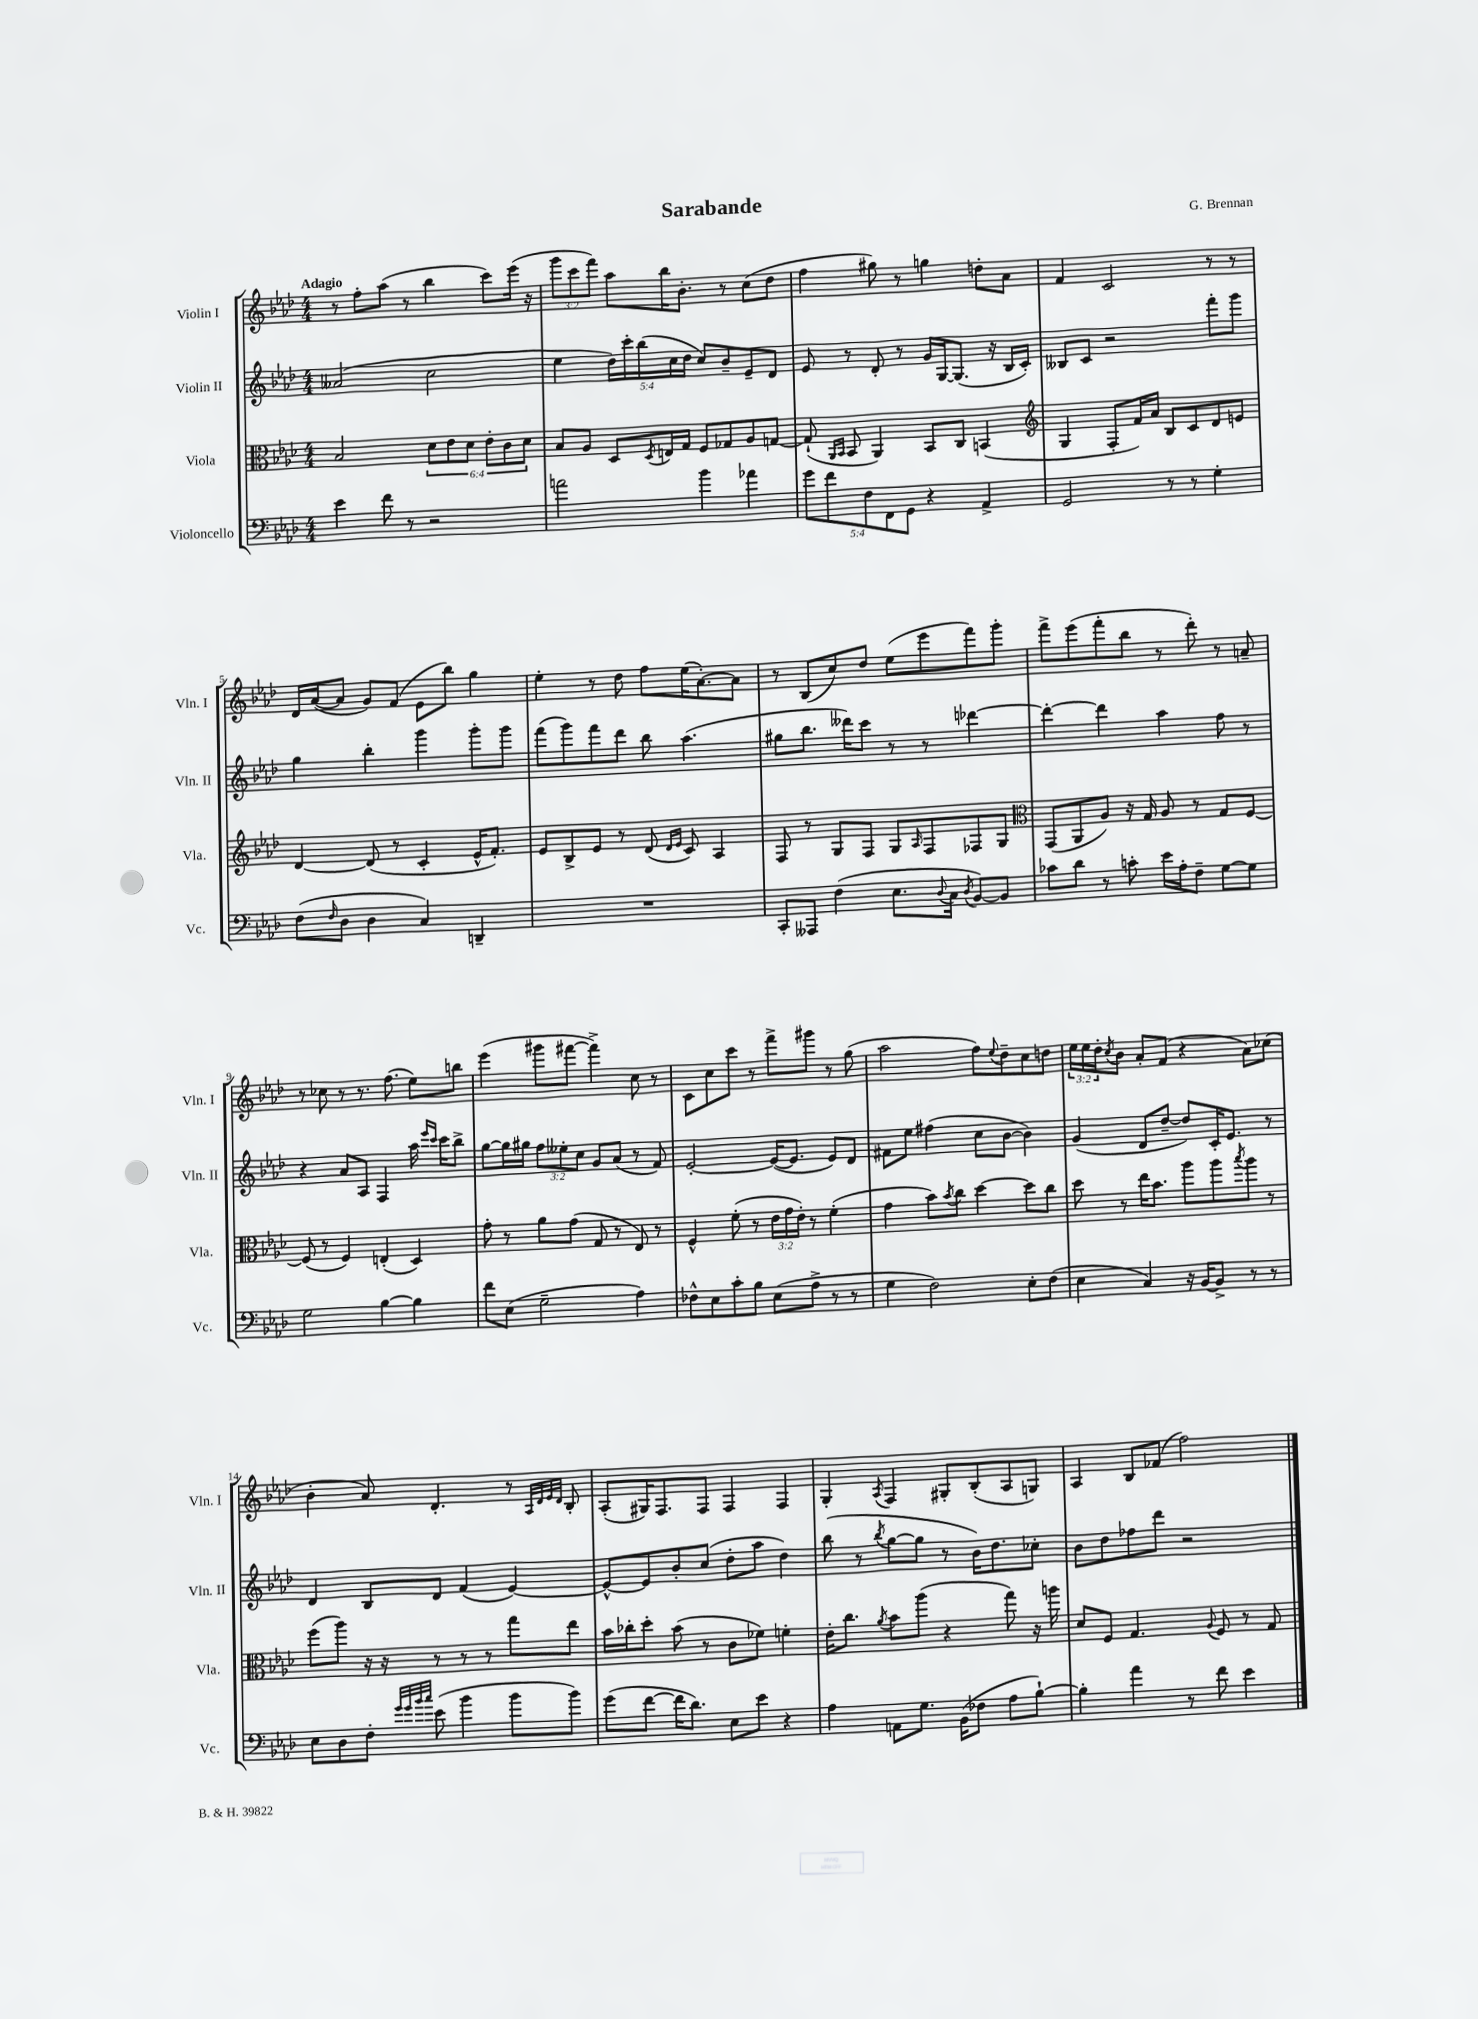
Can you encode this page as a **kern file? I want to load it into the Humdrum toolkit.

**kern	**kern	**kern	**kern
*staff4	*staff3	*staff2	*staff1
*clefF4	*clefC3	*clefG2	*clefG2
*k[b-e-a-d-]	*k[b-e-a-d-]	*k[b-e-a-d-]	*k[b-e-a-d-]
*M4/4	*M4/4	*M4/4	*M4/4
4e-	2B-	(2a--	8r
.	.	.	8ff'
8f	.	.	(8aa-
8r	.	.	8r
2r	12d-	2cc	4bb-
.	12e-	.	.
.	12d-	.	.
.	12e-'	.	8ccc)
.	12c	.	.
.	.	.	(16eee-
.	12d-	.	.
.	.	.	16r
=	=	=	=
2a	8B-	4ee-	12ggg
.	.	.	12ccc
.	8A-	.	.
.	.	.	12fff)
.	8D-	20dd-)	8aa-
.	.	20ccc'	.
.	.	(20bb-	.
.	8qD-	.	.
.	16E	.	16bb-
.	.	20cc	.
.	16G	.	8.b-'
.	.	20dd-	.
4b-	8F	8cc)	.
.	8G-	8b-~	8r
4a-	8A-	8e-~	(8cc
.	[8G	8d-	8dd-
=	=	=	=
10g	(8G`]	8e-	4ff
10f	.	.	.
.	16qqAA-	.	.
.	16qqBB-	.	.
.	8BB-	8r	.
10F	.	.	.
.	4AA-)	8d-'	8gg#)
10FF	.	.	.
.	.	8r	8r
10GG	.	.	.
4r	8BB-	16g	4gg
.	.	[16G	.
.	8C	(8.G]	.
4AA-^	(4BB	.	8dd'
.	.	16r	.
.	.	16B-	8a-
.	.	16c')	.
=	=	=	=
*	*clefG2	*	*
2GG	4G	8B--	4f
.	.	8c	.
.	8F'	2r	2c
.	16f)	.	.
.	16a-	.	.
8r	8B-	.	.
8r	8c	.	.
4G'	8d-	8fff'	8r
.	8e	8ggg	8r
=	=	=	=
(8F	[4d-	4gg	16d-
.	.	.	([16a-
16qqF	.	.	.
8D-	.	.	8a-]
4D-	(8d-]	4bb-'	8g)
.	8r	.	(8f
4C)	4c'	4ggg	8e-
.	.	.	8bb-)
4DD~	16e-^^	8ggg'	4gg
.	8.f')	.	.
.	.	8ggg	.
=	=	=	=
1r	8e-	(8fff	4ee-'
.	8B-^	8ggg)	.
.	8e-	8fff	8r
.	8r	8ddd-	8dd-
.	(8d-	8bb-	8ff
.	16qqd-	.	.
.	16qqe-	.	.
.	8c)	(4.aa-	(16ee-
.	.	.	[8.a-')
.	4A-	.	.
.	.	.	8a-]
=	=	=	=
8CC'	8F	8gg#	8r
8AAA--	8r	8.bb-	(8B-
(4F	8G	.	8cc)
.	.	16ddd--)	.
.	8F	8ccc	8dd-
8.E-	8G	8r	(8ee-
.	16qqA-	.	.
.	8F	8r	8eee-
8qqD-	.	.	.
16C	.	.	.
8qD-	.	.	.
[8BB-)	8F-	[4ddd-	8fff)
8BB-]	8G	.	8ggg'
=	=	=	=
*	*clefC3	*	*
8c-	(8GG	4ddd-'_	8fff^
8d-	8AA-	.	(8eee-
8r	8A-)	4ddd-]	8fff'
8c'	16r	.	8bb-
.	16G	.	.
16e-	8A-	4aa-	8r
16A-'	.	.	.
8F~	8r	.	8ddd-')
[8G	8G	8ff	8r
8G]	[8F	8r	8a~
=	=	=	=
2G	(8F]	4r	8r
.	8r	.	8cc-
.	4F)	8a-	8r
.	.	8A-	8.r
[4B-	(4E'	4F	.
.	.	.	(8.ff
4B-]	4D-)	16aa-	8ee-)
.	.	16qqeee-	.
.	.	16qqccc	.
.	.	16ccc	.
.	.	8bb-^	8bb
=	=	=	=
8f	8g'	[8gg	(4eee-
(8E-	8r	16gg]	.
.	.	16gg#	.
2G~	8a-	12ff	8ggg#
.	.	12ee--'	.
.	(8g	.	[8fff#
.	.	12cc	.
.	8G	8g	4fff#^])
.	8r	(8a-	.
4A-)	8E-)	8r	8cc
.	8r	8f)	8r
=	=	=	=
8F-^^	4F^^	[2e-'	8c
8E-	.	.	8cc
8c'	(8f'	.	8ccc
8B-	8r	.	8r
(8E-	24e-	(16e-_	8fff^
.	24g	.	.
.	.	8.e-]	.
.	24e-')	.	.
8A-^	8r	.	8ggg#
8r	(4f'	8e-)	8r
8r	.	8d-	(8gg
=	=	=	=
4G	4g	8f#	2aa-
.	.	8ee-	.
2F)	8b-)	(4ff#	.
.	8qb-	.	.
.	8cc	.	.
.	[4dd-	8cc	8ff)
.	.	.	8qqee-
.	.	[8b-	8dd-~
8E-'	8dd-]	4b-])	8cc
(8F	8cc	.	8dd
=	=	=	=
4E-	8dd-	(4g	24ee-
.	.	.	24ee-
.	.	.	24dd-'
.	.	.	8qcc
.	8r	.	8b-
4C)	16ee-	8d-	8a-'
.	8.b-	.	.
.	.	[8dd-~	(8f
16r	8aa-	8dd-])	4r
[16BB-	.	.	.
8BB-^]	8aa-	16c'	.
.	.	8.e-	.
.	8qbb-	.	.
8r	8aa-	.	8a-)
8r	8r	8r	(8cc-
=	=	=	=
8E-	(8ff	4d-	4b-'
8D-	8aa-)	.	.
8F'	16r	8B-	8a-)
.	16r	.	.
32qqg	.	.	.
32qqg	.	.	.
32qqb-	.	.	.
32qqcc	.	.	.
(8e-	8r	8d-	4.d-'
4b-	8r	(4f	.
.	8r	.	.
8b-	8gg	[4e-)	8r
.	.	.	32qqA-
.	.	.	32qqd-
.	.	.	32qqe-
.	.	.	32qqd-
8b-)	8ee-	.	8B-'
=	=	=	=
(8g	16b-	8e-^^_	(8A-'
.	16cc-'	.	.
[8f	8dd-'	8e-]	16G#)
.	.	.	8.F
16f]	(8b-	8b-'	.
8.d-)	.	.	.
.	8r	(8cc	8F
8E-	8c	8dd-'	4F
8e-	8f-)	8aa-	.
4r	4f'	4dd-)	4F
=	=	=	=
4A-	16e-'	(8bb-	4G'
.	8.cc	.	.
.	.	8r	.
.	8qa-	8qbb-	8qA-
8AA	8b-	[8gg	4F
8.G	(8aa-	8gg]	.
.	4r	8r	8G#'
(16BB-	.	.	.
8F-	.	16b-)	(8B-'
.	.	8.dd-	.
8A-	8gg)	.	8A-
[8B-`)	16r	8cc-'	8G)
.	16aa	.	.
=	=	=	=
4B-']	8d-	8b-	4A-
.	8F	8dd-	.
4a-	4.G	8ff-	8B-
.	.	8ddd-	(8f-
8r	.	2r	2ff)
.	8qqA-	.	.
8f	8F	.	.
4e-	8r	.	.
.	8G	.	.
==	==	==	==
*-	*-	*-	*-
